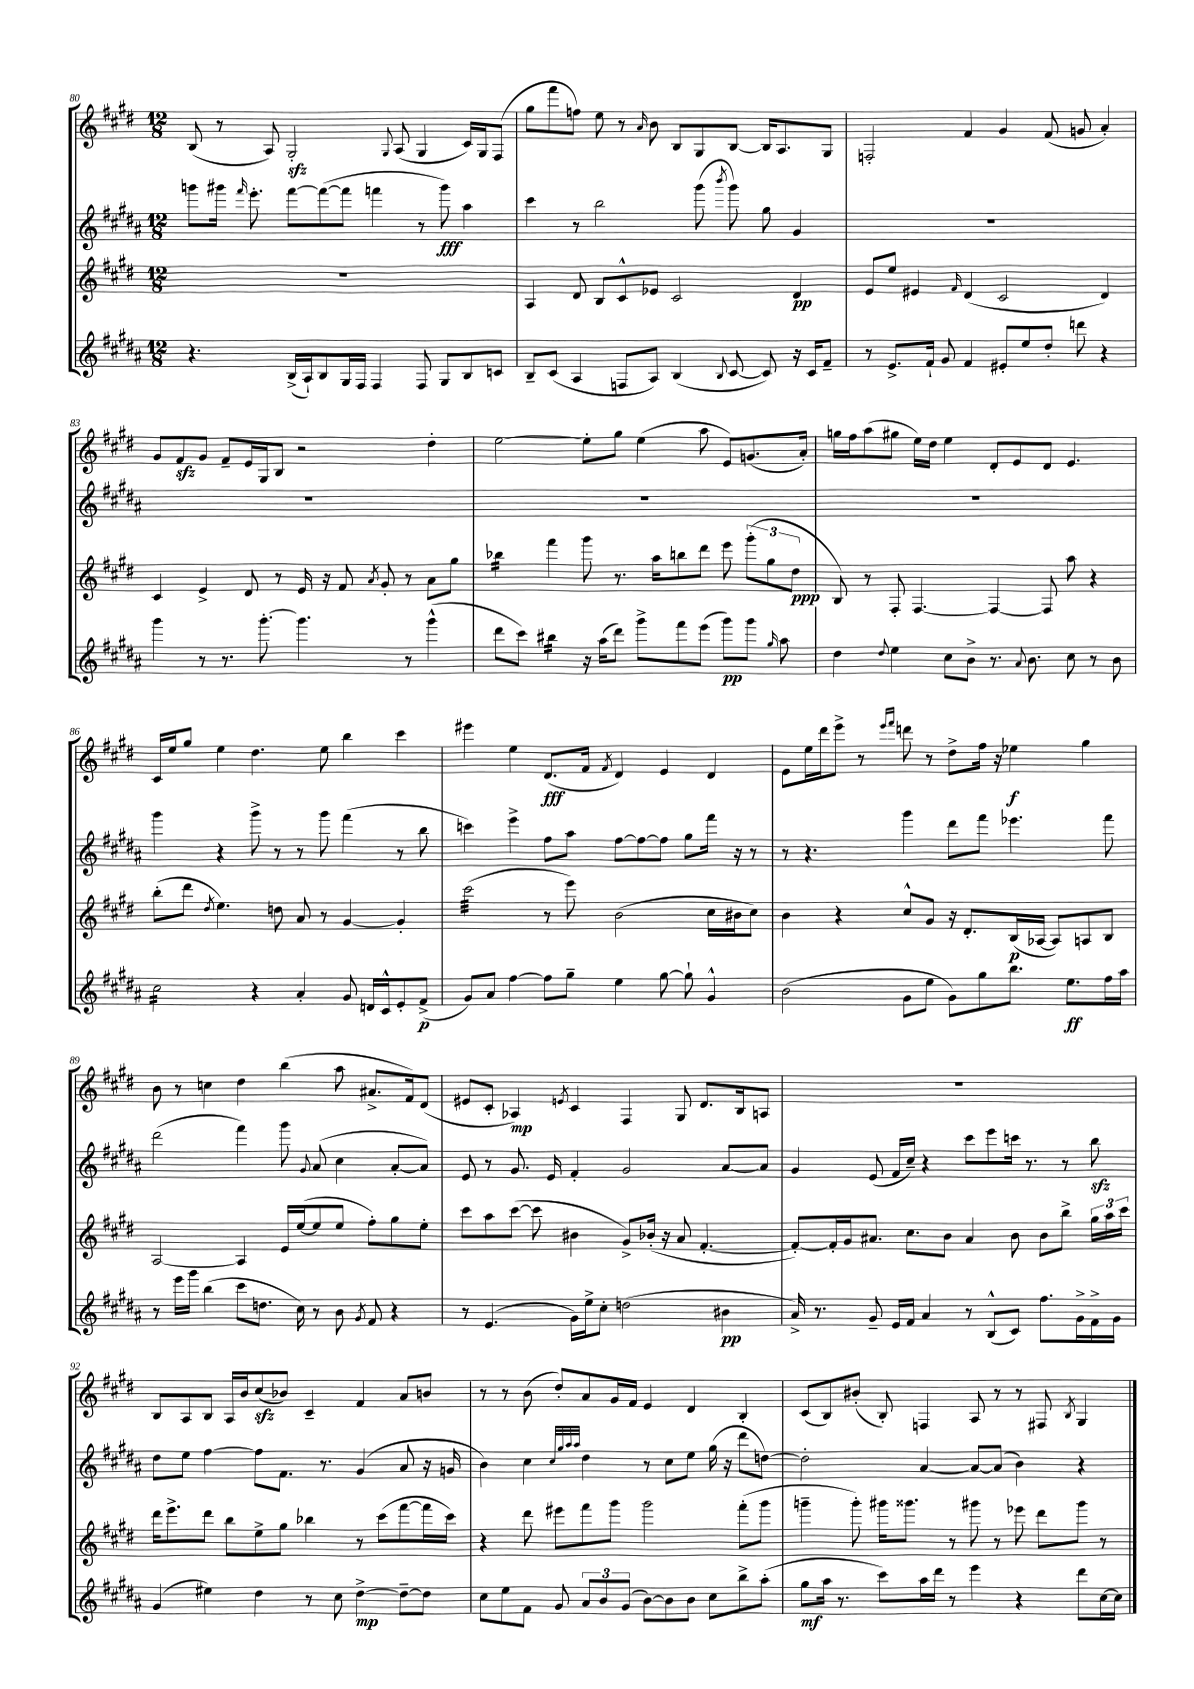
<<
\new StaffGroup <<
\new Staff = "s0" {
    \clef treble \key e \major \numericTimeSignature \time 12/8
    \autoBeamOff b8( r8 a8) gis2-.\sfz \appoggiatura { gis8 } a8( gis4 cis'16[) gis16 fis8]( |
    gis''8[ fis'''8 f''8]) e''8 r8 \grace { a'16 } b'8 b8[ gis8 b8]~ b16[ a8. gis8] |
    f2-. fis'4 gis'4 fis'8( g'8 a'4-.) |
    gis'8[ fis'8\sfz gis'8] fis'8[-- e'16 gis16 b8] r2 dis''4-. |
    e''2~ e''8[-. gis''8] e''4( a''8 e'8[) g'8.( a'16]-.) |
    g''16[ fis''16 a''8( gis''8] e''16[) dis''16] e''4 dis'8[-. e'8 dis'8] e'4. |
    cis'16[ e''16 gis''8] e''4 dis''4. e''8 b''4 cis'''4 |
    eis'''4 e''4 dis'8.[\fff( fis'16] \acciaccatura { fis'8 } dis'4) e'4 dis'4 |
    e'8[ e''16 dis'''16 e'''8]-> r8 \grace { e'''16[ fis'''16] } d'''8 r8 dis''8[-> fis''16] r16 ees''4\f gis''4 |
    b'8 r8 c''4 dis''4 b''4( a''8 ais'8.[-> fis'16) dis'8]( |
    eis'8[ cis'8]-. aes4\mp) \acciaccatura { e'8 } cis'4 fis4 gis8 dis'8.[ b16 a8] |
    R1. |
    b8[ a8 b8] a16[ b'16 cis''8\sfz( bes'8]) cis'4-- fis'4 a'8[ b'8] |
    r8 r8 b'8( dis''8[-.) a'8 gis'16 fis'16] e'4 dis'4 b4-. |
    cis'8[( b8) bis'8]-.( b8-.) f4 a8 r8 r8 fis8 \acciaccatura { b8 } gis4 \bar "|." |
}
\new Staff = "s1" {
    \clef treble \key b \major \numericTimeSignature \time 12/8
    \autoBeamOff g'''8[ gis'''16] \grace { fis'''16 } e'''8.-. fis'''8[~ fis'''8~( fis'''8] f'''4 r8 gis'''8\fff) ais''4 |
    cis'''4 r8 b''2 gis'''8( \acciaccatura { b'''8 } gis'''8) gis''8 gis'4 |
    R1. |
    R1. |
    R1. |
    R1. |
    gis'''4 r4 gis'''8-> r8 r8 gis'''8 fis'''4( r8 b''8 |
    c'''4) e'''4-> fis''8[ ais''8] fis''8[~ fis''8~ fis''8] gis''8[ fis'''16] r16 r8 |
    r8 r4. gis'''4 dis'''8[ fis'''8] ees'''4. fis'''8 |
    dis'''2( fis'''4) gis'''8 \appoggiatura { gis'8 } ais'8( cis''4 ais'8[~-. ais'8]) |
    e'8 r8 gis'8. e'16 fis'4-. gis'2 ais'8[~ ais'8] |
    gis'4 e'8( fis'16[ cis''16]--) r4 cis'''8[ e'''8 c'''16] r8. r8 b''8\sfz |
    dis''8[ e''8] fis''4~ fis''8[ fis'8.] r8. gis'4( ais'8 r16 g'16 |
    b'4) cis''4 \grace { cis''32[ gis''32 ais''32 ais''32] } dis''4 r8 cis''8[ e''8] gis''16( r16 dis'''8[ d''8]~) |
    d''2-. ais'4~ ais'8[~ ais'8]( b'4) r4 \bar "|." |
}
\new Staff = "s2" {
    \clef treble \key e \major \numericTimeSignature \time 12/8
    \autoBeamOff R1. |
    a4 dis'8 b8[ cis'8-^ ees'8] cis'2 dis'4\pp |
    e'8[ e''8] eis'4 \grace { fis'16 } dis'4( cis'2 dis'4) |
    cis'4 e'4-> dis'8 r8 e'16 r16 fis'8 \acciaccatura { a'8 } gis'8-. r8 a'8[ gis''8] |
    bes''4:16 fis'''4 gis'''8 r8. a''16[ b''8 dis'''8] e'''8 \tuplet 3/2 { gis'''8[-.( gis''8 dis''8]\ppp } |
    b8) r8 fis8-. fis4.~ fis4~ fis8 a''8 r4 |
    b''8[-.( dis'''8] \acciaccatura { dis''8 } e''4.) d''8 a'8 r8 gis'4~ gis'4-. |
    cis'''2:32( r8 e'''8) b'2( cis''16[ bis'16 cis''8]) |
    b'4 r4 cis''8[-^ gis'8] r16 dis'8.[-. b16\p( aes16]~ aes8[) a8 b8] |
    a2~ a4 e'16[ e''16~( e''8 e''8] fis''8[-.) gis''8 e''8]-. |
    cis'''8[ a''8 cis'''8]~( cis'''8 bis'4 gis'8[->) bes'16]-.( r16 a'8 fis'4.~-. |
    fis'8[~-.) fis'16-. gis'16 ais'8.] cis''8.[ b'8] ais'4 b'8 b'8[ b''8]-> \tuplet 3/2 { gis''16[ a''16 cis'''16] } |
    dis'''16[ e'''8.-> dis'''8] b''8[ e''8-> gis''8] bes''4 r8 cis'''8[( fis'''8~ fis'''16 cis'''16]) |
    r4 dis'''8 eis'''8[ fis'''8 gis'''8] gis'''2 fis'''8[-.( gis'''8] |
    g'''4-- g'''8-.) gis'''16[ gisis'''8.] r8 gis'''8 r8 ees'''8 dis'''8[ gis'''8] r8 \bar "|." |
}
\new Staff = "s3" {
    \clef treble \key b \major \numericTimeSignature \time 12/8
    \autoBeamOff r4. b16[->( ais16-!) b8 gis16 fis16] fis4 fis8 gis8[ b8 c'8] |
    b8[-- cis'8]( ais4 f8[ ais8]) b4( \appoggiatura { b8 } cis'8~ cis'8) r16 cis'16[ fis'8]-- |
    r8 e'8.[-> fis'16]-! gis'8 fis'4 eis'8[-. e''8 dis''8]-. d'''8 r4 |
    gis'''4 r8 r8. gis'''8.~-. gis'''4. r8 gis'''4-^( |
    dis'''8[ cis'''8]) bis''4:16 r16 ais''16[( dis'''8]) gis'''8[-> fis'''8 e'''8]( gis'''8[\pp) gis'''8] \grace { gis''16 } ais''8 |
    dis''4 \appoggiatura { dis''8 } e''4 cis''8[ b'8]-> r8. \appoggiatura { ais'8 } b'8. cis''8 r8 b'8 |
    cis''2:16 r4 ais'4-. gis'8 d'16[ cis'16-^ e'8-. fis'8]->\p( |
    gis'8[) ais'8] fis''4~ fis''8[ gis''8]-- e''4 gis''8~ gis''8-! gis'4-^ |
    b'2( gis'8[ e''8] gis'8[) gis''8 b''8.] e''8.[\ff fis''16 ais''16] |
    r8 e'''16[ gis'''16] b''4( cis'''8[ d''8.] cis''16) r8 b'8 \acciaccatura { gis'8 } fis'8 r4 |
    r8 e'4.( gis'16[) e''16-> cis''8]-. d''2( bis'4\pp |
    ais'16->) r8. gis'8-- e'16[ fis'16] ais'4 r8 b8[-^( cis'8]) fis''8.[ gis'16-> fis'16-> gis'16] |
    gis'4( eis''4) dis''4 r8 cis''8 dis''4~->\mp dis''8[~-- dis''8] |
    cis''8[ e''8 fis'8] gis'8 \tuplet 3/2 { ais'8[ b'8 gis'8]( } b'8[~) b'8 b'8] cis''8[ b''8-> ais''8]-.( |
    gis''8[\mf ais''16] r8. cis'''8[) ais''16 dis'''16] r8 e'''4 r4 dis'''8[ cis''16~ cis''16] \bar "|." |
}
>>
>>
\layout { \context { \Score currentBarNumber = #80 } }
